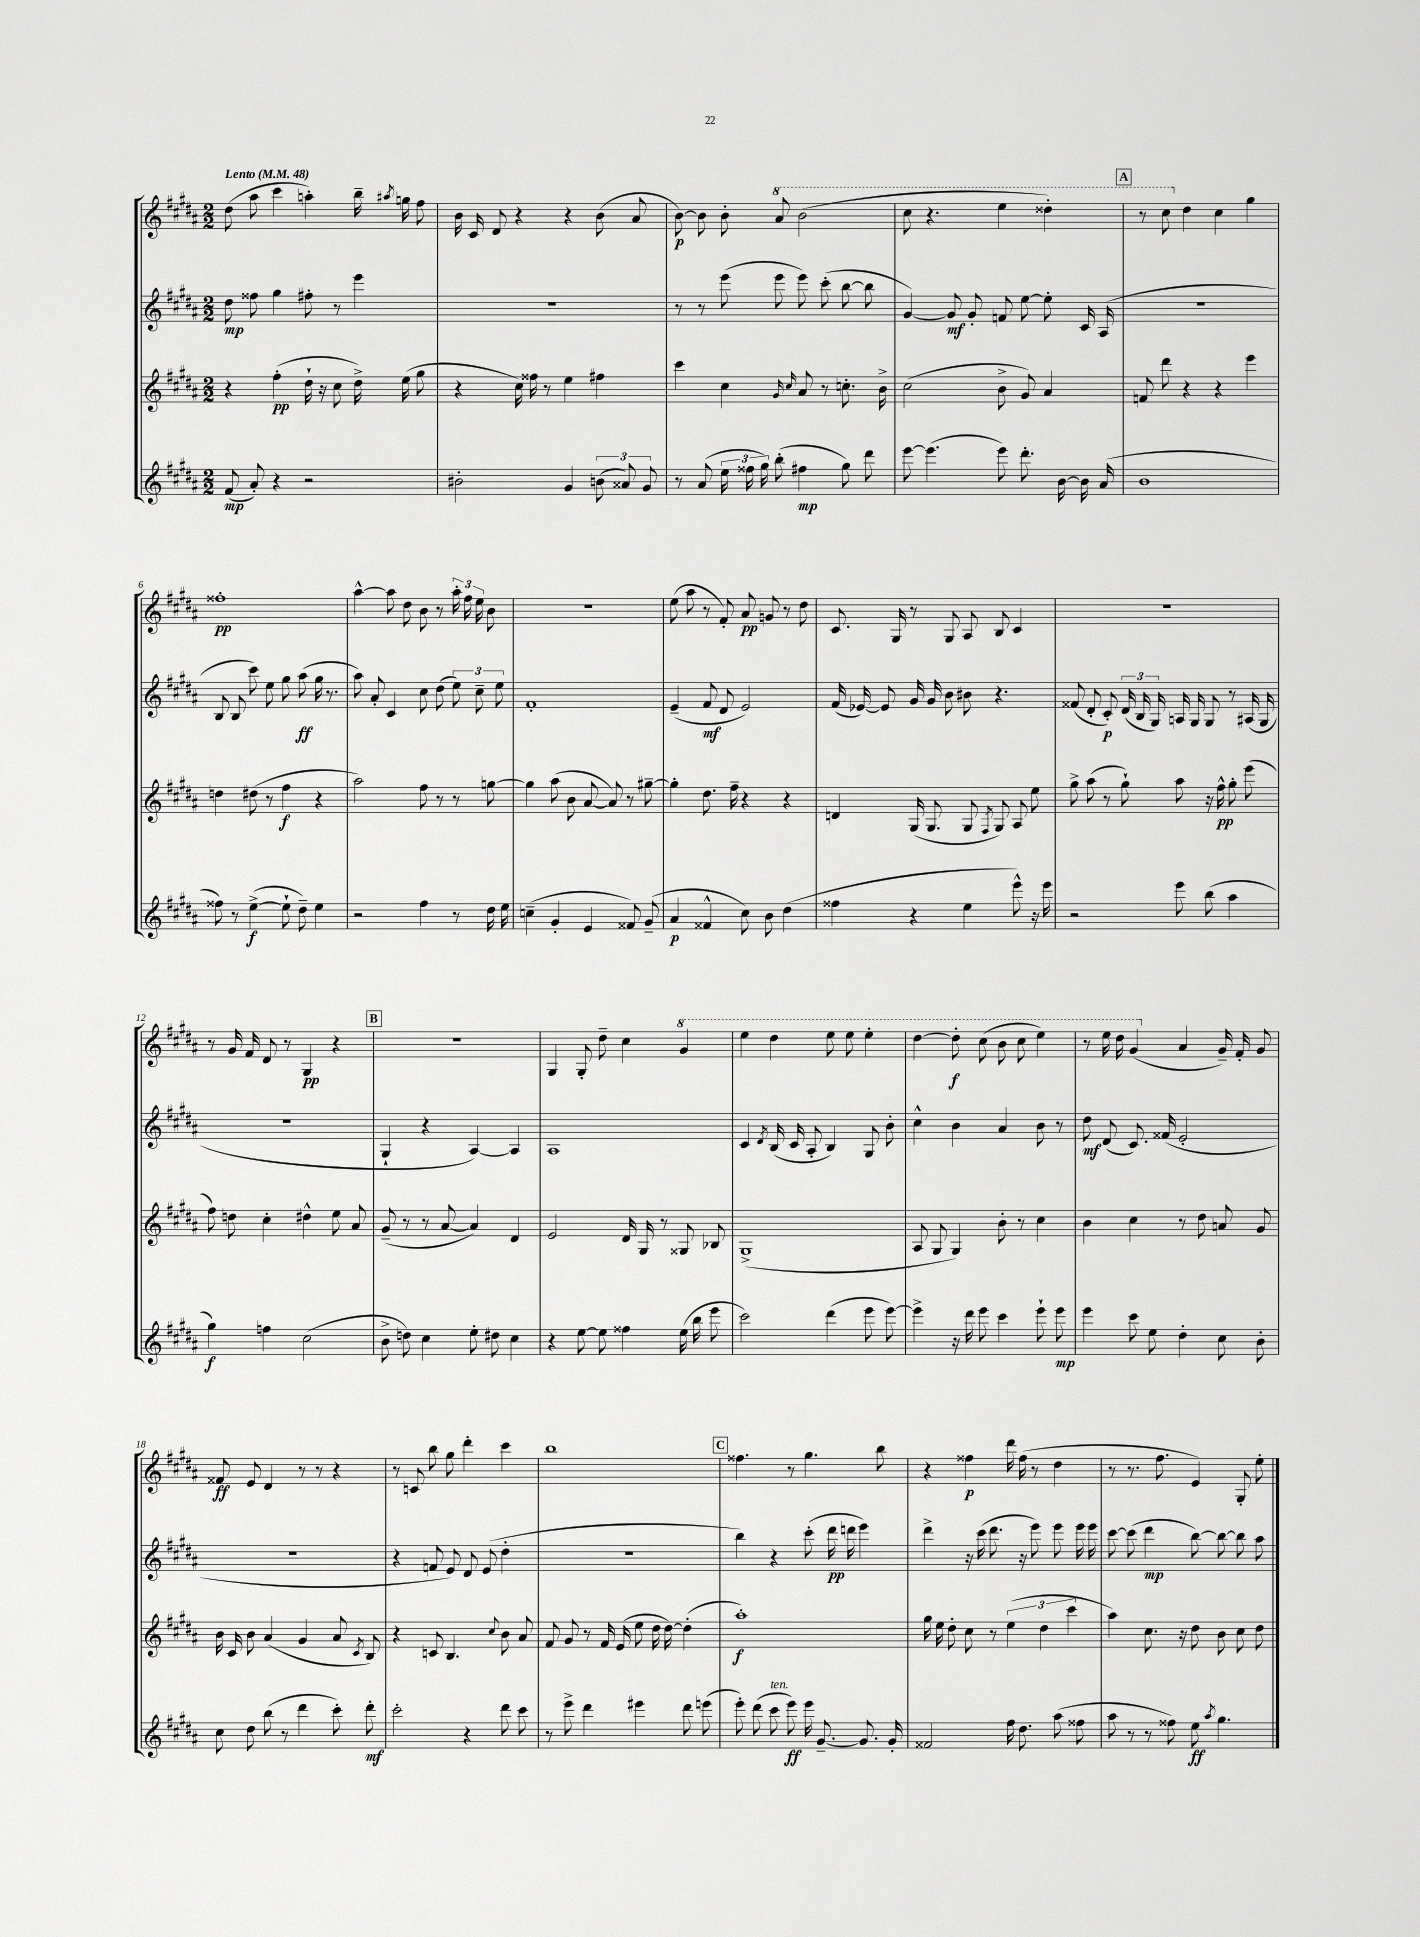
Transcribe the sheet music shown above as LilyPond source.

<<
\new StaffGroup <<
\new Staff = "s0" {
    \clef treble \key b \major \numericTimeSignature \time 2/2 \tempo "Lento" 4 = 48
    \autoBeamOff dis''8( ais''8 cis'''4 a''4-.) b''16-- \acciaccatura { ais''8 } g''16 fis''8 |
    b'16 cis'16 dis'8 r4 r4 b'8( ais'8 |
    b'8~\p) b'8 b'8-. \ottava #1 ais''8 b''2( |
    cis'''8 r4. e'''4 disis'''4-.) |
    \mark \markup { \box "A" } r8 cis'''8 \ottava #0 dis''4 cis''4 gis''4 |
    fisis''1-.\pp |
    ais''4~-^ ais''8 dis''8 b'8 r8 \tuplet 3/2 { ais''16-. fis''16 e''16 } b'8 |
    R1 |
    e''8( ais''8 r8 fis'8-.) ais'8\pp g'8 r8 dis''8 |
    cis'8. gis16 r8 gis8 ais8 b8 cis'4 |
    R1 |
    r8 gis'16 fis'16 dis'8 r8 gis4\pp r4 |
    \mark \markup { \box "B" } r1 |
    gis4 gis8-. dis''8-- cis''4 \ottava #1 gis''4 |
    e'''4 dis'''4 e'''8 e'''8 e'''4-. |
    dis'''4~ dis'''8-.\f cis'''8( b''8 cis'''8 e'''4) |
    r8 e'''16 dis'''16 gis''4( \ottava #0 ais'4 gis'16--) fis'16-. gis'8 |
    fisis'8\ff e'8 dis'4 r8 r8 r4 |
    r8 c'8 b''8 gis''8 dis'''4-. cis'''4 |
    b''1 |
    \mark \markup { \box "C" } fisis''4. r8 gis''4. b''8 |
    r4 fisis''4\p dis'''16 fisis''16( r8 dis''4 |
    r8 r8. fis''8. e'4) gis8-. e''8-. \bar "|." |
}
\new Staff = "s1" {
    \clef treble \key b \major \numericTimeSignature \time 2/2
    \autoBeamOff dis''8\mp fisis''8 gis''4 fis''8-. r8 e'''4 |
    r1 |
    r8 r8 e'''8( e'''8 e'''8) cis'''8-.( b''8~ b''8 |
    gis'4~) gis'8\mf gis'8-. f'8 e''8~ e''8-. cis'16 ais16( |
    \mark \markup { \box "A" } r1 |
    b8 b8 cis'''8) e''8 gis''8 ais''8\ff( gis''16 r8. |
    ais''8) ais'8-. cis'4 cis''8 dis''8( \tuplet 3/2 { e''8) cis''8-- e''8 } |
    fis'1-. |
    e'4--( fis'8\mf dis'8 e'2) |
    fis'16( ees'16~) ees'8 gis'16 gis'16 b'8 bis'8 r4. |
    fisis'8( dis'8-. cis'8-.\p) \tuplet 3/2 { dis'16( b16 gis16) } a16 gis16 gis8 r8 ais16( gis16 |
    r1 |
    \mark \markup { \box "B" } gis4-! r4 ais4~) ais4 |
    ais1 |
    cis'4 \acciaccatura { dis'8 } b16( cis'16 ais8-. b4) gis8 b'8-. |
    cis''4-^ b'4 ais'4 b'8 r8 |
    dis''8\mf dis'8( cis'8.) fisis'16( e'2-. |
    r1 |
    r4 f'8 e'8) dis'8 e'8( dis''4-. |
    R1 |
    \mark \markup { \box "C" } b''4) r4 cis'''8-.( dis'''16\pp d'''16 e'''4) |
    dis'''4-> r16 cis'''16( dis'''8. r16 e'''8) e'''8 e'''16 e'''16 |
    cis'''8~ cis'''8( dis'''4\mp b''8~) b''8~ b''8 ais''8 \bar "|." |
}
\new Staff = "s2" {
    \clef treble \key b \major \numericTimeSignature \time 2/2
    \autoBeamOff r4 fis''4-.\pp( dis''16-! r16 cis''8 dis''16->) e''16( gis''8 |
    r4 cis''16) fisis''16 r8 e''4 fis''4 |
    cis'''4 cis''4 \grace { gis'16 cis''16 } ais'8 r8 c''8.-. b'16-> |
    cis''2( b'8-> gis'8) ais'4 |
    \mark \markup { \box "A" } f'8 dis'''8 r4 r4 e'''4 |
    d''4 dis''8( r8 fis''4\f r4 |
    ais''2) fis''8 r8 r8 g''8~ |
    g''4 ais''8( b'8 ais'8~ ais'8) r8 gis''8~-- |
    gis''4-. dis''8. fis''16-- r4 r4 |
    d'4 gis16( gis8. gis8 \acciaccatura { fis8 } gis8) ais8 e''8 |
    gis''8-> ais''8( r8 gis''8-!) ais''8 r16 fis''16-^\pp gis''8-. e'''8( |
    fis''8) d''8 cis''4-. dis''4-^ e''8 ais'8 |
    \mark \markup { \box "B" } gis'8--( r8 r8 ais'8~ ais'4) dis'4 |
    e'2 dis'16 gis16 r8 gisis8 bes8 |
    gis1->( |
    ais8 gis8 gis4) b'8-. r8 cis''4 |
    b'4 cis''4 r8 dis''8 a'8 gis'8 |
    b'16 cis'16 b'8 ais'4( gis'4 ais'8 \acciaccatura { cis'8 } b8) |
    r4 c'8 b4. \appoggiatura { cis''8 } b'8 ais'8 |
    fis'8 gis'8 r8 fis'16 e'16( e''8 dis''16 dis''16~) dis''4-.( |
    \mark \markup { \box "C" } ais''1-.\f) |
    gis''16 e''16 dis''8-. cis''8 r8 \tuplet 3/2 { e''4( dis''4 cis'''4 } |
    ais''4) cis''8. r16 dis''8 b'8 cis''8 dis''8 \bar "|." |
}
\new Staff = "s3" {
    \clef treble \key b \major \numericTimeSignature \time 2/2
    \autoBeamOff fis'8\mp( ais'8-.) r4 r2 |
    bis'2-. gis'4 \tuplet 3/2 { b'8( aisis'8) gis'8 } |
    r8 ais'8( \tuplet 3/2 { e''16 fisis''16 gis''16) } b''8-.( fis''4\mp gis''8) dis'''8 |
    e'''8~ e'''4.( e'''8) dis'''8.-. b'16~ b'16 ais'16( |
    \mark \markup { \box "A" } b'1 |
    fisis''8) r8 e''4~->\f( e''8-! dis''8--) e''4 |
    r2 fis''4 r8 dis''16 e''16 |
    c''4--( gis'4-. e'4 fisis'8) gis'8--( |
    ais'4\p fisis'4-^ cis''8) b'8 dis''4( |
    fisis''4 r4 e''4 e'''8-^) r16 e'''16 |
    r2 e'''8 b''8( ais''4 |
    gis''4\f) f''4 cis''2( |
    \mark \markup { \box "B" } b'8-> d''8) cis''4 e''8-. dis''8 cis''4 |
    r4 e''8~ e''8 fisis''4 e''16( b''16 e'''8 |
    cis'''2) dis'''4( e'''8 e'''8~) |
    e'''4-> r16 dis'''16 e'''8 cis'''4 e'''8-! e'''8\mp |
    e'''4 cis'''8 e''8 dis''4-. cis''8 b'8-. |
    cis''8 dis''8 b''8( r8 dis'''4 cis'''8-.) dis'''8-.\mf |
    cis'''2-. r4 dis'''8 cis'''8 |
    r8 e'''8-> dis'''4 eis'''4 dis'''8 e'''8( |
    \mark \markup { \box "C" } e'''8-.) dis'''8( cis'''8^\markup { \italic "ten." } e'''8\ff) e'''16 gis'8.~-- gis'8. gis'16-. |
    fisis'2 fis''16 dis''8. ais''8( fisis''8 |
    ais''8 r8 r8 fisis''8) e''8\ff \acciaccatura { ais''8 } gis''4. \bar "|." |
}
>>
>>
